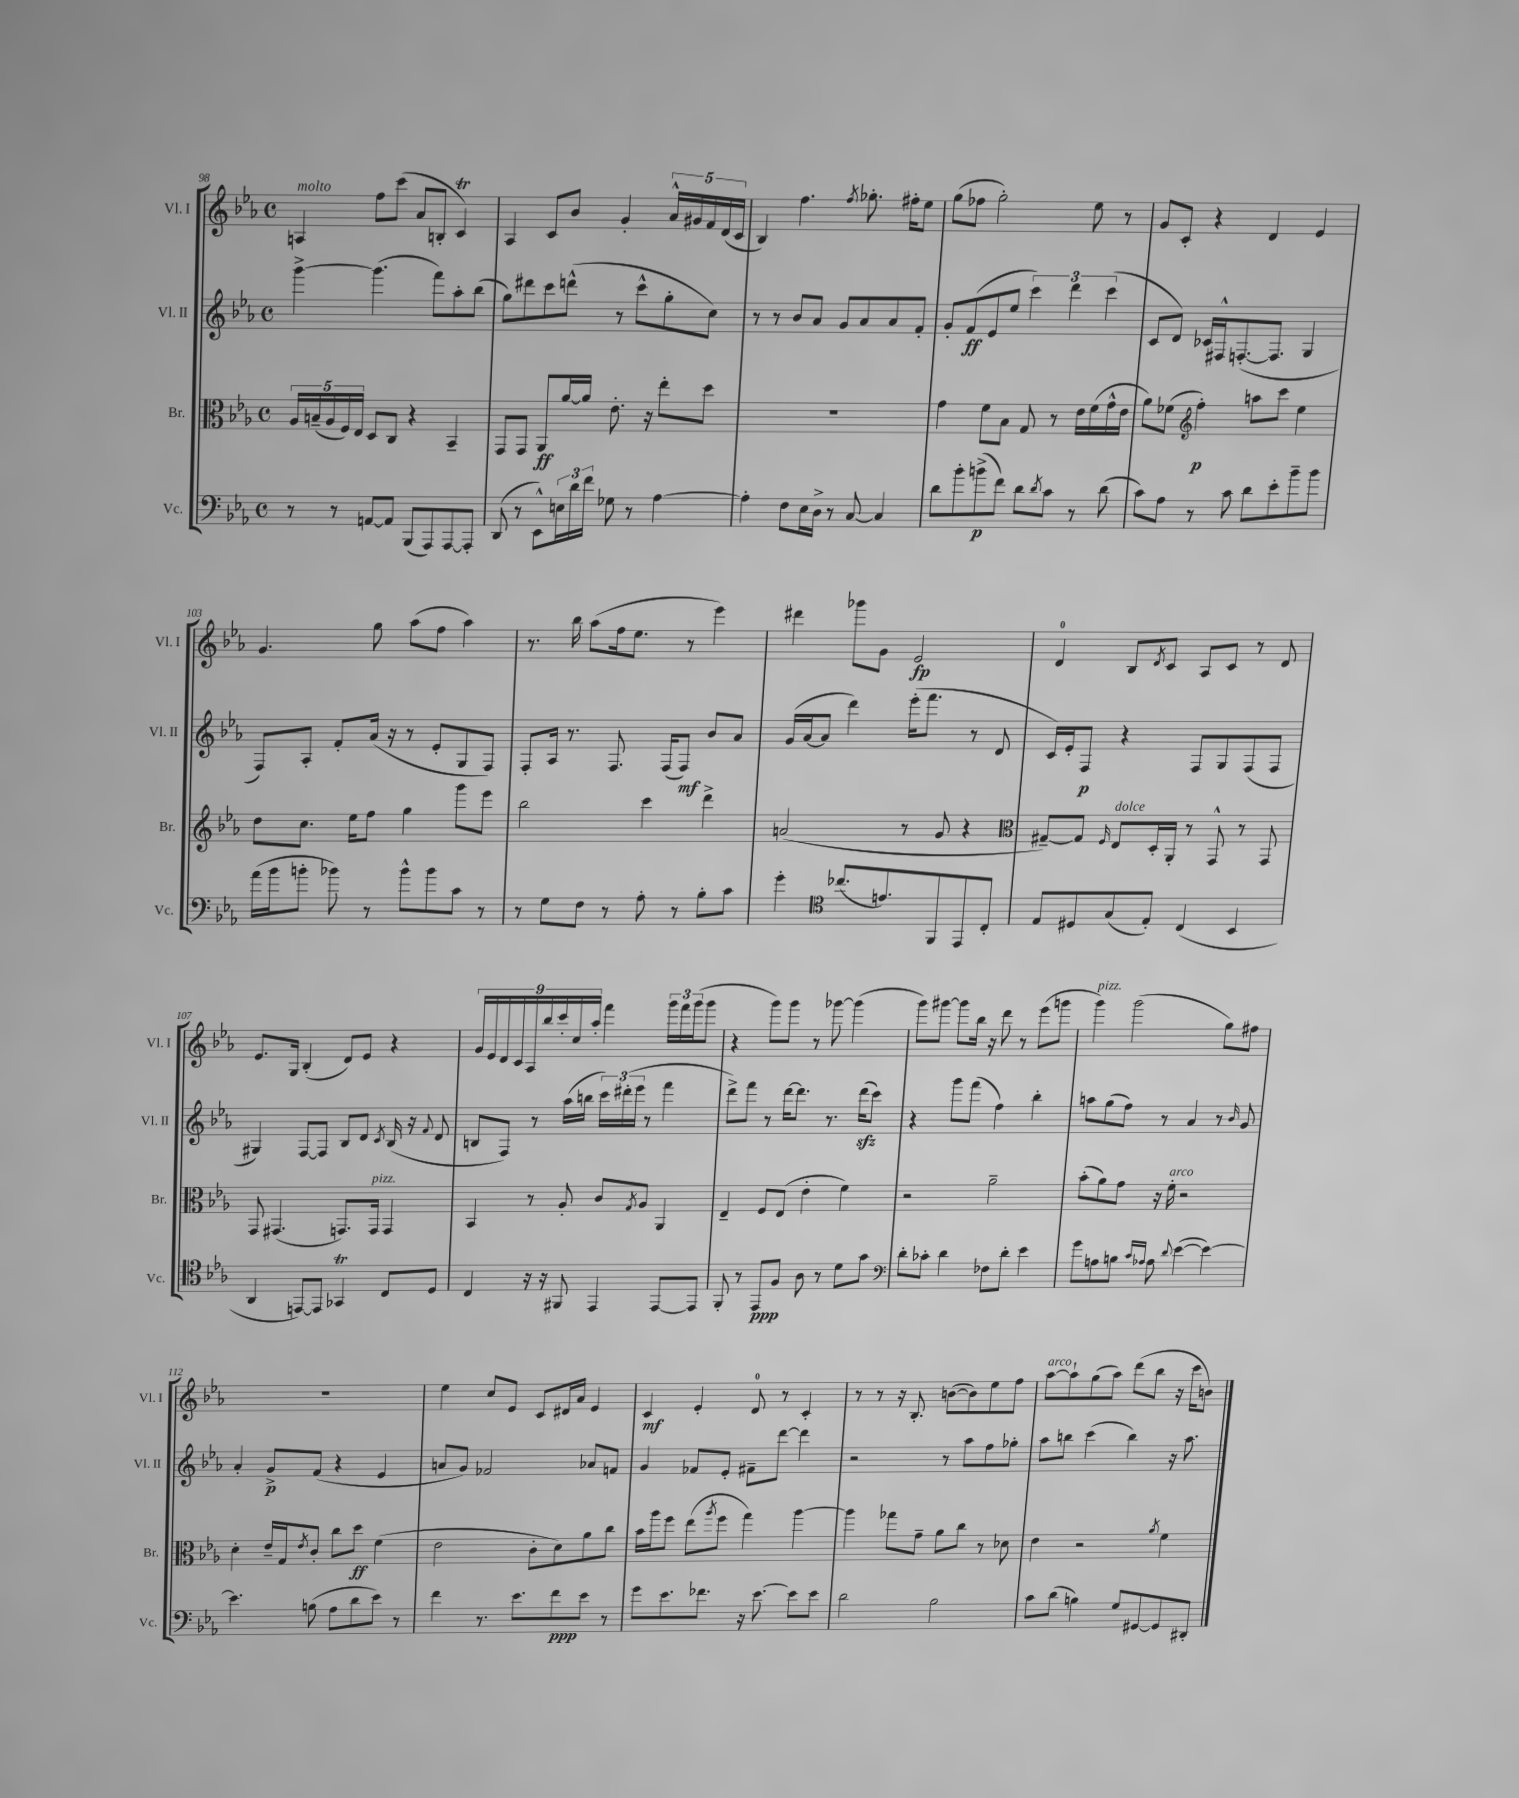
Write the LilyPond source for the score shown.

<<
\new StaffGroup <<
\new Staff = "s0" \with { instrumentName = "Vl. I" shortInstrumentName = "Vl. I" } {
    \clef treble \key ees \major \defaultTimeSignature \time 4/4
    a4^\markup { \italic "molto" } f''8 c'''8( aes'8 b8-. c'4\trill) |
    aes4 c'8 bes'8 g'4-. \tuplet 5/4 { aes'16-^ gis'16 f'16 d'16( c'16 } |
    bes4) f''4. \acciaccatura { f''8 } ges''8.-. fis''16-. ees''8 |
    g''8( fes''8 g''2-.) ees''8 r8 |
    g'8 c'8-. r4 d'4 ees'4 |
    g'4. g''8 aes''8( f''8 aes''4) |
    r8. bes''16 aes''8( f''16 ees''8. r8 ees'''4) |
    dis'''4 ges'''8 g'8 ees'2\fp |
    d'4-0 bes8 \acciaccatura { d'8 } c'8 aes8 c'8 r8 d'8 |
    ees'8. g16 bes4-.( d'8) ees'8 r4 |
    \tuplet 9/8 { g'16 ees'16 d'16 c'16 aes16 bes''16 c'''16-. c''16 aes''16-. } f'''4 \tuplet 3/2 { g'''16 f'''16 g'''16( } g'''8 |
    r4 g'''8) g'''8 r8 ges'''8~ ges'''4( |
    g'''8) gis'''8~ gis'''8 bes''16 r16 d'''8 r8 ees'''8( g'''8 |
    g'''4^\markup { \italic "pizz." }) g'''2( g''8) fis''8 |
    R1 |
    ees''4 c''8 ees'8 c'8 dis'16 aes'16 ees'4 |
    c'4\mf ees'4-. d'8-0 r8 c'4-. |
    r8 r8 r16 bes8.-. b'8~( b'8) ees''8 f''8 |
    aes''8~^\markup { \italic "arco" } aes''8-! g''8( aes''8) d'''8( bes''8 r16 c'''16 b'8) \bar "|." |
}
\new Staff = "s1" \with { instrumentName = "Vl. II" shortInstrumentName = "Vl. II" } {
    \clef treble \key ees \major \defaultTimeSignature \time 4/4
    g'''4~-> g'''4.( f'''8) aes''8-. bes''8( |
    g''8) dis'''8 c'''8 d'''8-^( r8 c'''8-^ g''8-. c''8) |
    r8 r8 bes'8 aes'8 g'8 aes'8 aes'8 f'8-. |
    g'8-. f'8\ff( ees'8 ees''8 \tuplet 3/2 { c'''4) d'''4 c'''4( } |
    c'8 d'8) ces'16 fis16-^ f8.~-.( f8. g4 |
    f8) aes8-. f'8-. aes'16( r16 r8 ees'8-. g8 f8) |
    f8-. aes16 r8. f8. f16( f8\mf) bes'8 aes'8 |
    g'16( aes'16~ aes'8 d'''4) ees'''16-.( f'''8. r8 d'8 |
    c'16) ees'16-. f8\p r4 f8 g8 f8( f8 |
    gis4) f8~ f8 bes8 d'8 \acciaccatura { c'8 } bes16( r16 \appoggiatura { f'8 } d'8 |
    b8 f8) r8 aes''16( b''16 \tuplet 3/2 { c'''16) dis'''16-.( ees'''16 } r8 f'''4 |
    d'''8->) f'''8 r8 d'''16~ d'''8. r8. d'''16\sfz( c'''8) |
    r4 g'''8 f'''8( f''4) bes''4-. |
    a''8 g''8( f''8) r8 aes'4 r8 \grace { bes'16 } g'8 |
    aes'4-. g'8->\p f'8( r4 ees'4 |
    a'8 g'8) fes'2 aes'8 f'8 |
    g'4 fes'8 ees'8-. fis'8-- d'''8~ d'''4 |
    r2 r8 aes''8 f''8 ges''8-. |
    aes''8 b''8 c'''4( b''4) r16 aes''8. \bar "|." |
}
\new Staff = "s2" \with { instrumentName = "Br." shortInstrumentName = "Br." } {
    \clef alto \key ees \major \defaultTimeSignature \time 4/4
    \tuplet 5/4 { aes16 b16--( aes16 f16) ees16 } d8 c8 r4 bes,4-- |
    g,8 g,8 aes,8\ff aes'16~ aes'16 ees'8.-. r16 ees''8-. d''8 |
    R1 |
    g'4 f'8 bes8 g8 r8 ees'16 f'16( g'16-^ ees'16 |
    aes'8) fes'8( \clef treble f''4-.\p) a''8 c'''8 ees''4 |
    d''8 c''8. ees''16 f''8 g''4 g'''8 ees'''8 |
    bes''2 c'''4 d'''4-> |
    a'2( r8 g'8 r4 |
    \clef alto gis8~--) gis8 \grace { f16 } ees8^\markup { \italic "dolce" } d16-. aes,16-. r8 g,8-^ r8 g,8 |
    g,8 gis,4.( g,8.) g,16^\markup { \italic "pizz." } g,4 |
    bes,4 r8 aes8-. c'8 \acciaccatura { g8 } aes8 aes,4 |
    ees4-- f8 ees8( ees'4-. f'4) |
    r2 aes'2-- |
    bes'8-.( aes'8) g'8 r16 f'16-.^\markup { \italic "arco" } r2 |
    d'4-. ees'16-- g16 \acciaccatura { ees'8 } c'8-. c''8 d''8\ff f'4( |
    ees'2 c'8-. d'8) aes'8 c''8 |
    bes'16 aes''16 f''8 ees''8( \acciaccatura { aes''8 } f''8 g''4) aes''4~ |
    aes''4 ges''8 g'8-- aes'8 c''8 r8 des'8 |
    ees'4 r2 \acciaccatura { aes'8 } f'4 \bar "|." |
}
\new Staff = "s3" \with { instrumentName = "Vc." shortInstrumentName = "Vc." } {
    \clef bass \key ees \major \defaultTimeSignature \time 4/4
    r8 r8 a,8~ a,8 bes,,8( aes,,8) aes,,8~ aes,,8-. |
    d,8( r8 ees,8-^) \tuplet 3/2 { e16 d'16 f'16 } ges8 r8 aes4~ |
    aes4-. f8 ees16 d16-> r8 c8~ c4 |
    d'8 bes'8-. b'8->\p( f'8) d'8 \acciaccatura { d'8 } c'8 r8 d'8( |
    c'8) aes8 r8 c'8 d'8 ees'8-. bes'8-- bes'8 |
    aes'16( bes'16 b'8-. bes'8) r8 bes'8-^ bes'8 c'8 r8 |
    r8 g8 f8 r8 aes8-. r8 bes8-. c'8 |
    g'4-. \clef tenor ces''8.( e'8.) f,8 ees,8 c8-. |
    ees8 dis8 g8( ees8-.) c4( bes,4 |
    aes,4 e,8~) e,8 ges,4\trill c8 d8 |
    c4 r16 r16 fis,8 ees,4 ees,8~ ees,8 |
    f,8-. r8 ees,8\ppp f8 aes8 r8 d'8 g'8 |
    \clef bass d'8-. ces'8-. d'4 fes8 d'8-. ees'4 |
    g'8 a8 b8 \grace { c'16 aes16 } aes8 \appoggiatura { d'8 } ees'4~( ees'4~) |
    ees'4. b8( aes8 d'8 ees'8) r8 |
    f'4 r8. ees'8. f'8\ppp ees'8 r8 |
    g'8 ees'8. fes'8. r16 ees'8.~ ees'8 ees'8 |
    d'2 bes2 |
    c'8 d'8( b4) g8 gis,8~ gis,8 dis,8-. \bar "|." |
}
>>
>>
\layout { \context { \Score currentBarNumber = #98 } }
